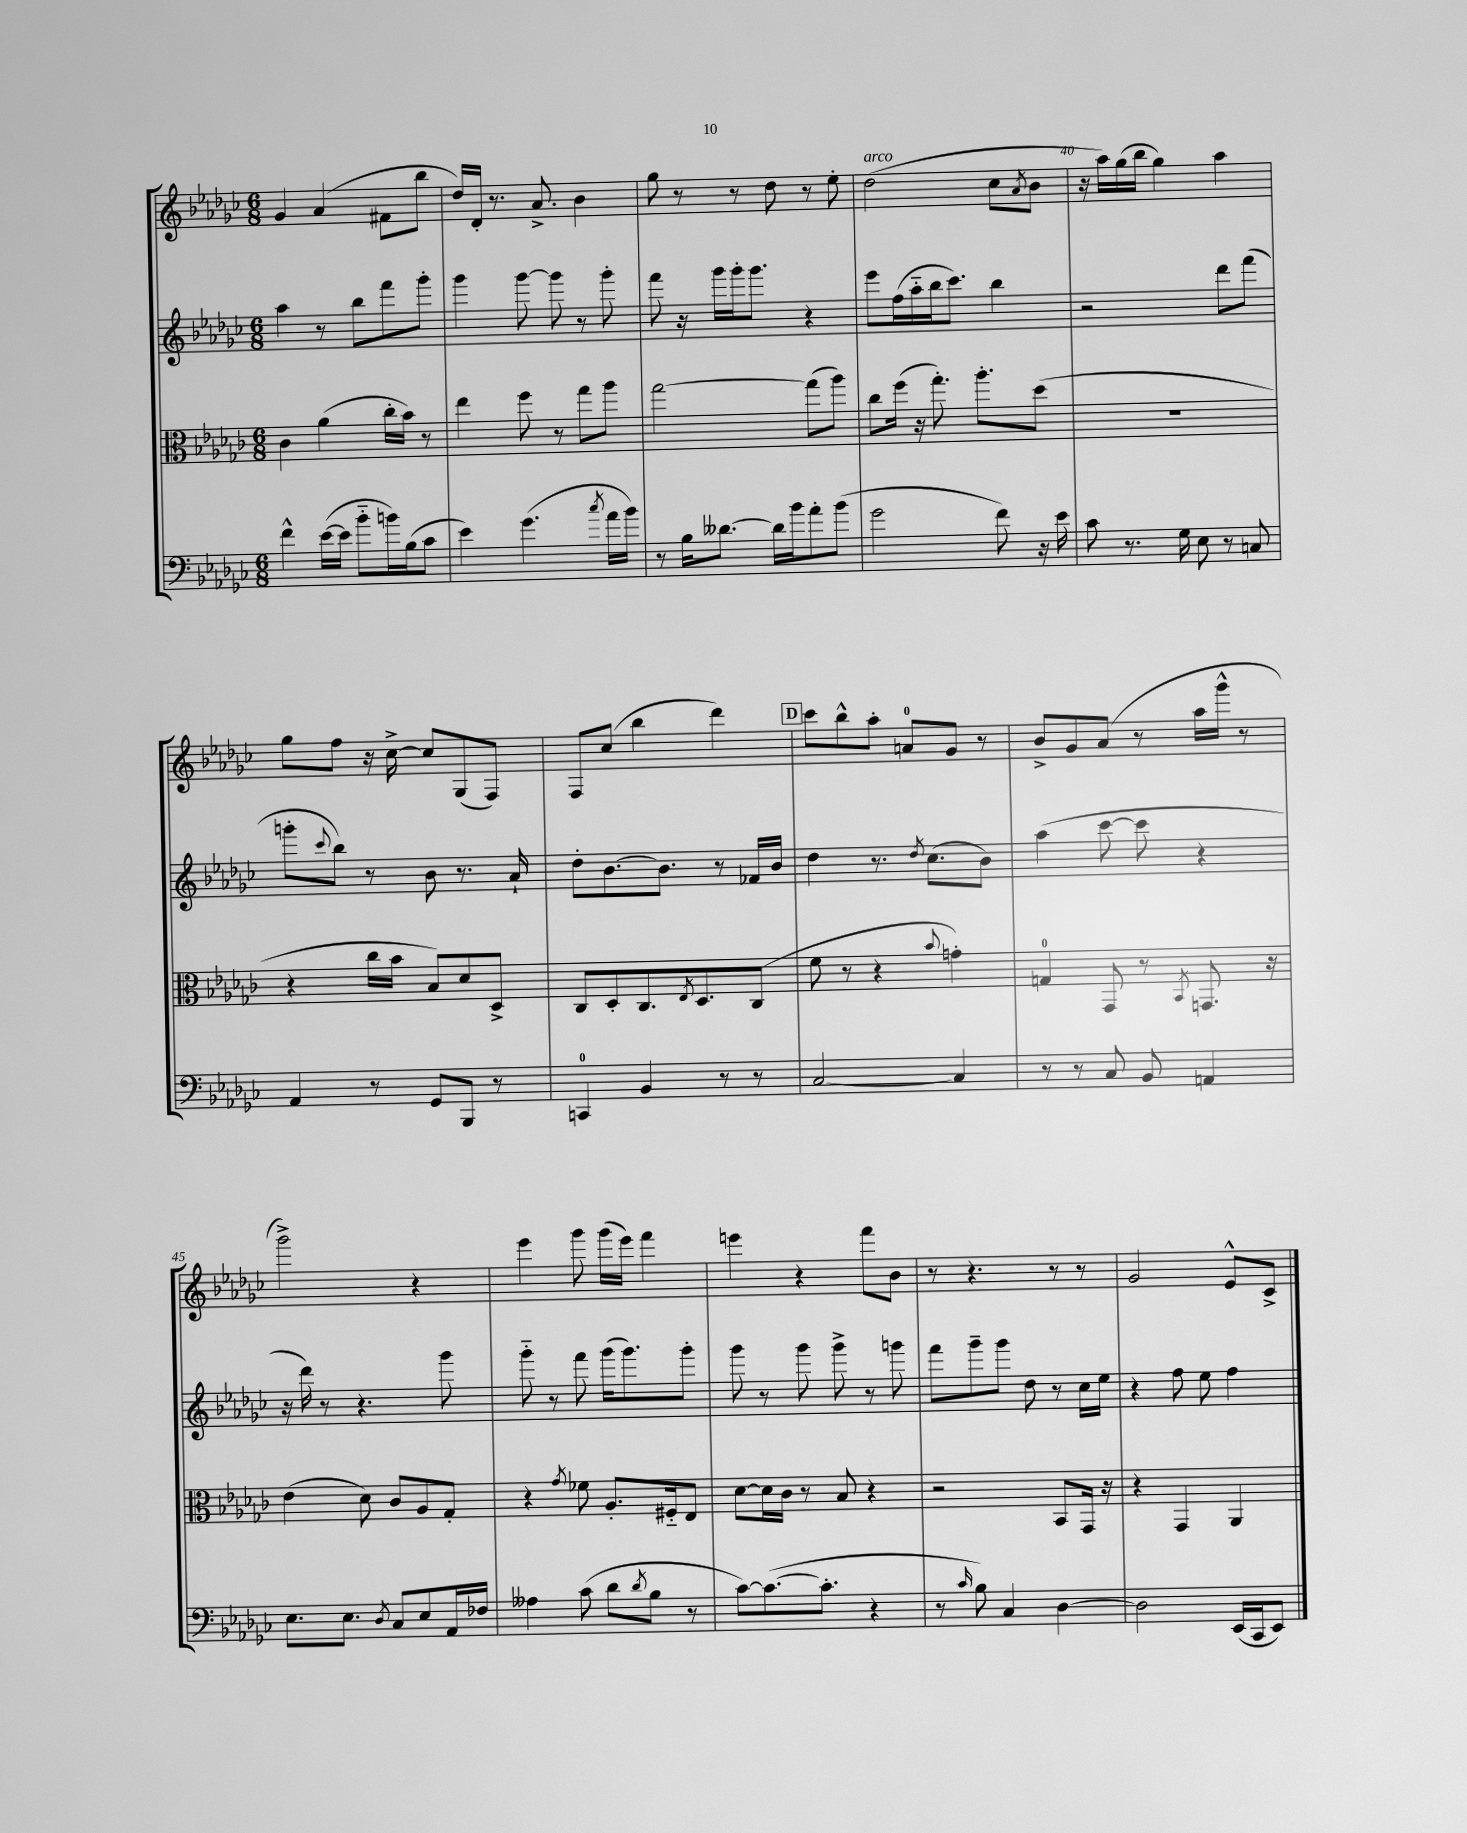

**kern	**kern	**kern	**kern
*staff4	*staff3	*staff2	*staff1
*clefF4	*clefC3	*clefG2	*clefG2
*k[b-e-a-d-g-c-]	*k[b-e-a-d-g-c-]	*k[b-e-a-d-g-c-]	*k[b-e-a-d-g-c-]
*M6/8	*M6/8	*M6/8	*M6/8
4f^^\	4c-\	4aa-\	4g-/
([16e-\LL	(4a-\	8r	(4a-/
16e-\]JJ	.	.	.
8b-'~\L	.	8bb-\L	.
16b\L)	16cc-'\LL	8fff\	8f#\L
(16B-\J	16b-\JJ)	.	.
8c-\J	8r	8ggg-'\J	8bb-\J
=	=	=	=
4e-\)	4ee-\	4ggg-\	16dd-/LL)
.	.	.	16d-'/JJ
.	.	.	8.r
(4.g-\	8ff\	[8ggg-\	.
.	.	.	8.a-^/
.	8r	8ggg-\]	.
.	8gg-\L	8r	4b-\
8qcc-/	.	.	.
16a-\LL	8aa-\J	8ggg-'\	.
16b-\JJ)	.	.	.
=	=	=	=
8r	[2gg-\	8fff\	8gg-\
16B-\LK	.	16r	8r
[8.d--\J	.	16ggg-\LL	.
.	.	16ggg-'\J	8r
.	.	8.ggg-\J	.
16d--\]LL	.	.	8dd-\
16b-\J	.	.	.
8a-'\	(8gg-\]L	4r	8r
(8b-\J	8aa-\J)	.	8ee-'\
=	=	=	=
2g-\	8cc-\L	8eee-\L	(2dd-\
.	(16ff\Jk	(16ff\L	.
.	16r	16aa-'~\	.
.	8.gg-'\)	16bb-\J	.
.	.	8.ccc-\J)	.
.	8.aa-'\L	.	.
8f\)	.	4bb-\	8cc-\L
.	.	.	8qa-/
16r	(8dd-\J	.	8b-\J
16e-\	.	.	.
=	=	=	=
8c-\	2.r	2r	16r
.	.	.	16aa-\LL)
8.r	.	.	(16gg-\
.	.	.	16bb-\JJ
.	.	.	4gg-\)
16G-\	.	.	.
8E-\	.	.	.
8r	.	8ddd-\L	4aa-\
8C/	.	(8fff\J	.
=	=	=	=
4AA-/	4r	8ggg'\L	8gg-\L
.	.	8qqccc-/	.
.	.	8bb-\J)	8ff\J
8r	16cc-\LL	8r	16r
.	16b-\JJ	.	[16cc-^\
8GG-/L	8B-/L)	8b-\	8cc-/]L
8BBB-/J	8d-/	8.r	(8G-/
8r	8D-^/J	.	8F/J)
.	.	16a-`/	.
=	=	=	=
4CC/	8C-/L	8dd-'\L	8F/L
.	8D-'/	[8.b-\	(8cc-/J
4BB-/	8.C-/	.	4bb-\
.	.	8.b-\]J	.
.	8qE-/	.	.
.	8.D-/	.	.
8r	.	8r	4ddd-\)
8r	(8C-/J	16f-/LL	.
.	.	16b-/JJ	.
=	=	=	=
[2C-/	8f\	4dd-\	8ccc-\L
.	8r	.	8bb-^^\
.	4r	8.r	8aa-'\J
.	.	.	8a/L
.	.	8qdd-/	.
.	.	(8.cc-\L	.
.	8qqb-/	.	.
4C-/]	4g'\)	.	8g-/J
.	.	8b-\J)	8r
=	=	=	=
8r	4G/	(4aa-\	8b-^/L
8r	.	.	8g-/
8C-/	8GG-/	[8ccc-\	(8a-/J
8BB-/	8r	8ccc-\]	8r
.	8qBB-/	.	.
4AA/	8.GG/	4r	16aa-\LL
.	.	.	16ggg-^^\JJ
.	.	.	8r
.	16r	.	.
=	=	=	=
8.E-\L	(4e-\	16r	2ggg-^\)
.	.	16ddd-\)	.
.	.	8r	.
8.E-\J	.	.	.
.	8d-\)	4.r	.
8qD-/	.	.	.
8C-/L	8c-/L	.	.
8E-/	8A-/	.	4r
16AA-/L	8G-'/J	8ggg-\	.
16F-/JJ	.	.	.
=	=	=	=
4A--\	4r	8ggg-'~\	4eee-\
.	.	8r	.
.	8qg-/	.	.
(8c-\	8f-\	8fff\	8ggg-\
8d-\L	8.A-'/L	(16ggg-\LK	(16ggg-\LL
.	.	8.ggg-\)	16eee-\JJ)
8qd-/	.	.	.
8B-\J	.	.	4fff\
.	16F#'~/k	.	.
8r	8E-/J	8ggg-'\J	.
=	=	=	=
[8c-\L)	[8d-\L	8ggg-\	4eee\
(8.c-\_	16d-\]L	8r	.
.	16c-\JJ	.	.
.	8r	8ggg-\	4r
8.c-'\]J	.	.	.
.	8B-/	8ggg-^\	.
4r	4r	8r	8fff\L
.	.	8ggg\	8b-\J
=	=	=	=
8r	2r	8fff\L	8r
16qqc-/	.	.	.
8B-\)	.	8ggg-~\	4.r
4C-/	.	8ggg-\J	.
.	.	8dd-\	.
[4D-\	8BB-/L	8r	8r
.	16GG-/Jk	16cc-\LL	8r
.	16r	16ee-\JJ	.
=	=	=	=
2D-\]	4r	4r	2g-/
.	4GG-/	8ff\	.
.	.	8ee-\	.
(16EE-/LL	4AA-/	4ff\	8e-^^/L
16CC-/J	.	.	.
8EE-/J)	.	.	8c-^/J
==	==	==	==
*-	*-	*-	*-
